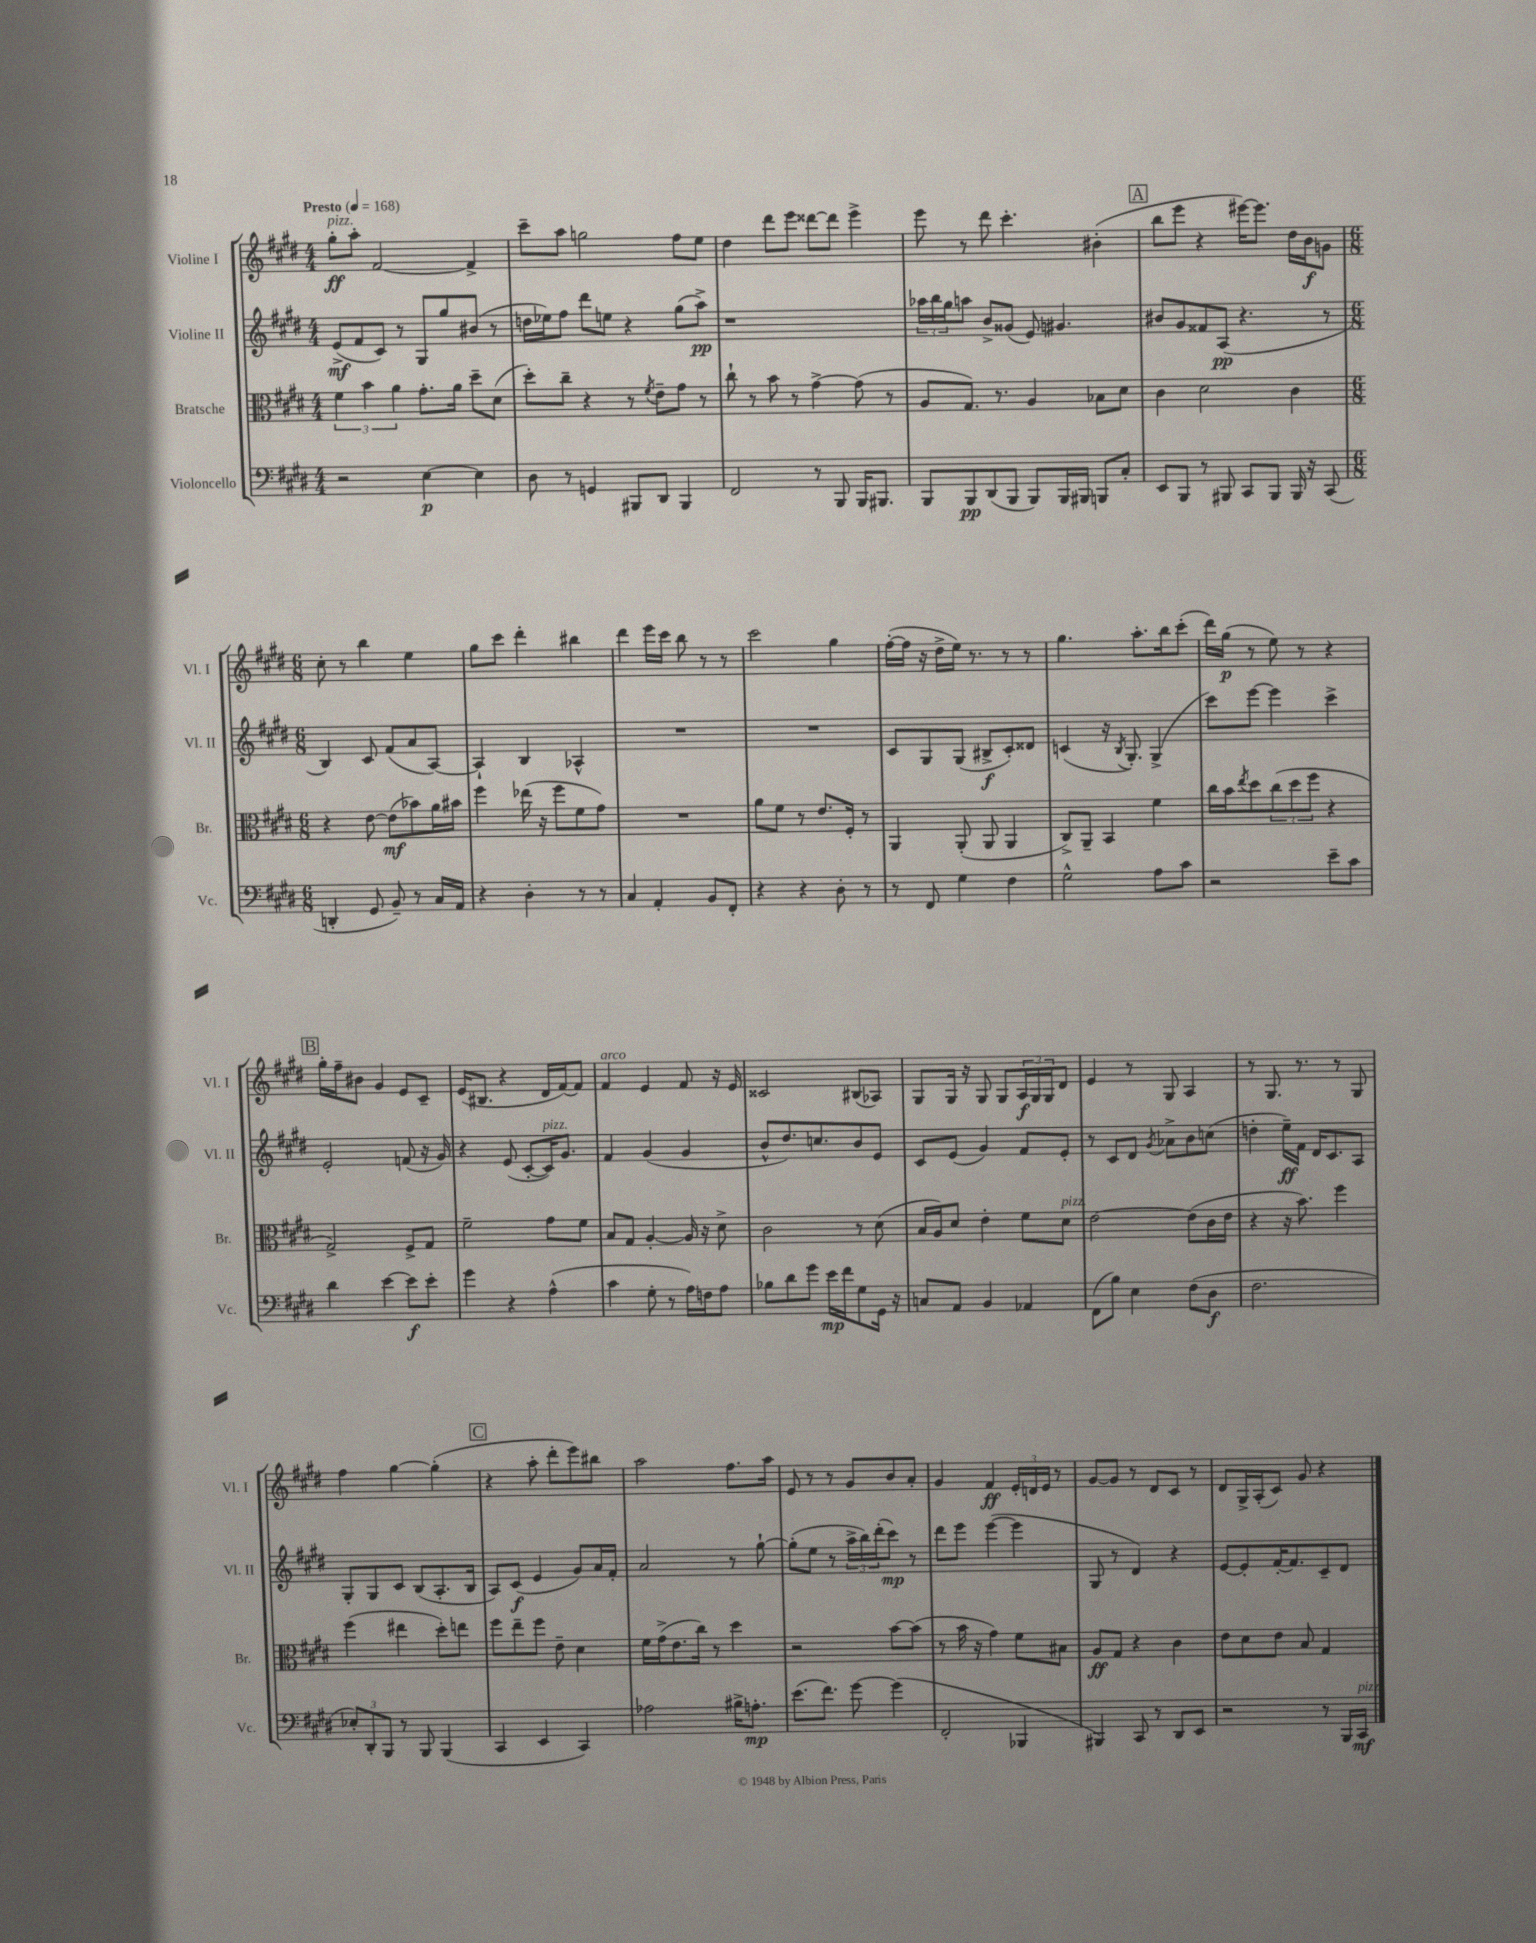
<<
\new StaffGroup <<
\new Staff = "s0" \with { instrumentName = "Violine I" shortInstrumentName = "Vl. I" } {
    \clef treble \key e \major \numericTimeSignature \time 4/4 \tempo "Presto" 4 = 168
    gis''8-.\ff^\markup { \italic "pizz." } a''8-. fis'2~ fis'4-> |
    cis'''8-- a''8 g''2 fis''8 e''8 |
    dis''4 dis'''8 e'''8 disis'''8~ disis'''8 e'''4-> |
    e'''8 r8 dis'''8 cis'''4.-. bis'4-.( |
    \mark \markup { \box "A" } b''8 e'''8 r4 eis'''16~) eis'''8. dis''16 b'16\f g'8 |
    \numericTimeSignature \time 6/8 cis''8-. r8 b''4 e''4 |
    gis''8 cis'''8 dis'''4-. bis''4 |
    dis'''4 e'''16 cis'''16 b''8 r8 r8 |
    cis'''2 gis''4 |
    fis''16~-.( fis''16 r16 dis''16-> e''16) r8. r8 r8 |
    gis''4. a''8.-. b''16 cis'''8-.( |
    dis'''16) gis''16\p( r8 e''8) r8 r4 |
    \mark \markup { \box "B" } gis''16-. fis''16-- bis'8 gis'4 e'8 cis'8-- |
    e'16( bis8. r4 dis'16 fis'16~) fis'8 |
    fis'4^\markup { \italic "arco" } e'4 fis'8 r16 e'16 |
    cisis'2 bis8( aes8) |
    gis8 gis16 r16 gis8 gis8 \tuplet 3/2 { a16\f gis16 gis16 } dis'8 |
    e'4 r8 gis8 a4 |
    r8 gis8. r8. r8 gis8 |
    fis''4 gis''4~ gis''4-.( |
    \mark \markup { \box "C" } r4 a''8-. dis'''8-. e'''8) bis''8 |
    a''2 fis''8. a''16 |
    e'8 r8 r8 gis'8 b'8 a'8-. |
    gis'4 fis'4\ff \tuplet 3/2 { e'16-. d'16 e'16 } r8 |
    gis'8~ gis'8 r8 dis'8 cis'8 r8 |
    dis'8 gis16-> a16-.( cis'8) gis'8 r4 \bar "|." |
}
\new Staff = "s1" \with { instrumentName = "Violine II" shortInstrumentName = "Vl. II" } {
    \clef treble \key e \major \numericTimeSignature \time 4/4
    e'8->\mf( fis'8 cis'8) r8 gis8 gis''8 bis'8( r8 |
    d''16 ees''16) fis''8 dis'''8 e''8 r4 gis''8( a''8->\pp) |
    r1 |
    \tuplet 3/2 { aes''16 b''16 gis''16 } a''8 b'8-> gisis'8( e'8) gis'4. |
    \mark \markup { \box "A" } bis'8 gis'8 fisis'8 a8\pp( r4. r8 |
    \numericTimeSignature \time 6/8 b4) cis'8 fis'8( a'8 a8~) |
    a4-! b4 aes4-^ |
    R2. |
    R2. |
    cis'8 gis8 gis8( bis8->\f cis'8-.) disis'8 |
    c'4( r16 \acciaccatura { b8 } gis8.-.) gis4->( |
    cis'''8) e'''8~ e'''4 cis'''4-> |
    \mark \markup { \box "B" } e'2-. f'8( r16 gis'16) |
    r4 e'8( cis'8~-. cis'16^\markup { \italic "pizz." }) gis'8. |
    fis'4 gis'4( gis'4 |
    b'8-^ dis''8.) c''8. b'8 e'8 |
    cis'8 e'8( gis'4) fis'8 e'8-. |
    r8 cis'8 dis'8 \acciaccatura { gis'8 } aes'8-> b'8 c''8( |
    d''4-. e''16--\ff) fis'16 dis'16 cis'8. a8 |
    gis8-. gis8 cis'8 b8( a8.-. b16 |
    \mark \markup { \box "C" } a8) cis'8\f( e'4 gis'8) a'16 fis'16-. |
    a'2 r8 gis''8~-! |
    gis''8-.( e''8 r8 \tuplet 3/2 { a''16-> b''16) dis'''16-.( } cis'''8\mp) r8 |
    dis'''8 e'''8 e'''4~( e'''4 |
    gis8 r8 dis'4) r4 |
    e'8~ e'8-. fis'16~-. fis'8. cis'8-- dis'8 \bar "|." |
}
\new Staff = "s2" \with { instrumentName = "Bratsche" shortInstrumentName = "Br." } {
    \clef alto \key e \major \numericTimeSignature \time 4/4
    \tuplet 3/2 { fis'4 b'4 a'4 } gis'8.-. a'16 dis''8-- dis'8( |
    dis''8-.) cis''8-- r4 r8 \acciaccatura { fis'8 } e'8-- gis'8 r8 |
    cis''8-! r8 b'8 r8 gis'4~-> gis'8( r8 |
    a8 gis8.) r8. a4 bes8 dis'8 |
    \mark \markup { \box "A" } cis'4 dis'2 cis'4 |
    \numericTimeSignature \time 6/8 r4 e'8~ e'8\mf( bes'8) a'16 bis'16 |
    fis''4 ees''16( r16 fis''8 fis'8 gis'8) |
    R2. |
    a'8 fis'8 r8 e'8. fis16-. r8 |
    a,4 a,8-.( a,8 a,4 |
    cis8->) a,8-- b,4 fis'4 |
    cis''16 b'16 \acciaccatura { e''8 } dis''8 \tuplet 3/2 { cis''8( dis''8 fis''8 } r4 |
    \mark \markup { \box "B" } gis2->) fis8-> gis8 |
    fis'2-- gis'8 fis'8 |
    b8 gis8 a4~-. a16 r16 dis'8-> |
    cis'2 r8 dis'8( |
    b16 a16) dis'8 e'4-. fis'8 dis'8^\markup { \italic "pizz." } |
    e'2~ e'8( cis'16 e'16 |
    r4 r16 b'8.) fis''4 |
    fis''4( eis''4 dis''8-.) e''8 |
    \mark \markup { \box "C" } fis''8 e''8-- fis''8 e'8-- dis'4 |
    fis'16 gis'16->( e'8. cis''16) r8 dis''4 |
    r2 b'8~ b'8( |
    r8 b'16 r16 gis'4) fis'8 bis8 |
    a8\ff gis8 r4 cis'4 |
    e'8 dis'8 e'8 b8 gis4 \bar "|." |
}
\new Staff = "s3" \with { instrumentName = "Violoncello" shortInstrumentName = "Vc." } {
    \clef bass \key e \major \numericTimeSignature \time 4/4
    r2 e4~\p e4 |
    dis8 r8 g,4 bis,,8 dis,8 bis,,4 |
    fis,2 r8 b,,8 b,,16 bis,,8. |
    b,,8 b,,8\pp dis,8( b,,8 b,,8) b,,16 bis,,16 b,,8 cis8-. |
    \mark \markup { \box "A" } e,8 b,,8 r8 bis,,8 cis,8 bis,,8 bis,,16 r16 cis,8( |
    \numericTimeSignature \time 6/8 d,4-. gis,8 b,8--) r8 cis16 a,16 |
    r4 dis4-. r8 r8 |
    cis4 a,4-. b,8 fis,8-. |
    r4 r4 dis8-. r8 |
    r8 fis,8 gis4 fis4 |
    gis2-^ a8 cis'8 |
    r2 e'8-- cis'8 |
    \mark \markup { \box "B" } dis'4 e'4~ e'8\f e'8-. |
    gis'4 r4 a4-^( |
    cis'4 gis8-. r8 a16) f16 a8 |
    bes8 dis'8 gis'8 e'16\mp fis'16 gis8 gis,16 r16 |
    c8 a,8 b,4 aes,4 |
    fis,8( b8) e4 fis8( dis8\f |
    fis2. |
    \tuplet 3/2 { ees8-.) dis,8-. b,,8 } r8 b,,8 b,,4( |
    \mark \markup { \box "C" } cis,4 e,4 cis,4) |
    aes2 bis16-> a8.-.\mp |
    e'8.( fis'8.) gis'8~ gis'4( |
    fis,2-. bes,,4 |
    bis,,4) cis,8 r8 dis,8 e,8 |
    r2 r8 b,,16 cis,16\mf^\markup { \italic "pizz." } \bar "|." |
}
>>
>>
\layout { \context { \Score \remove "Bar_number_engraver" } }
